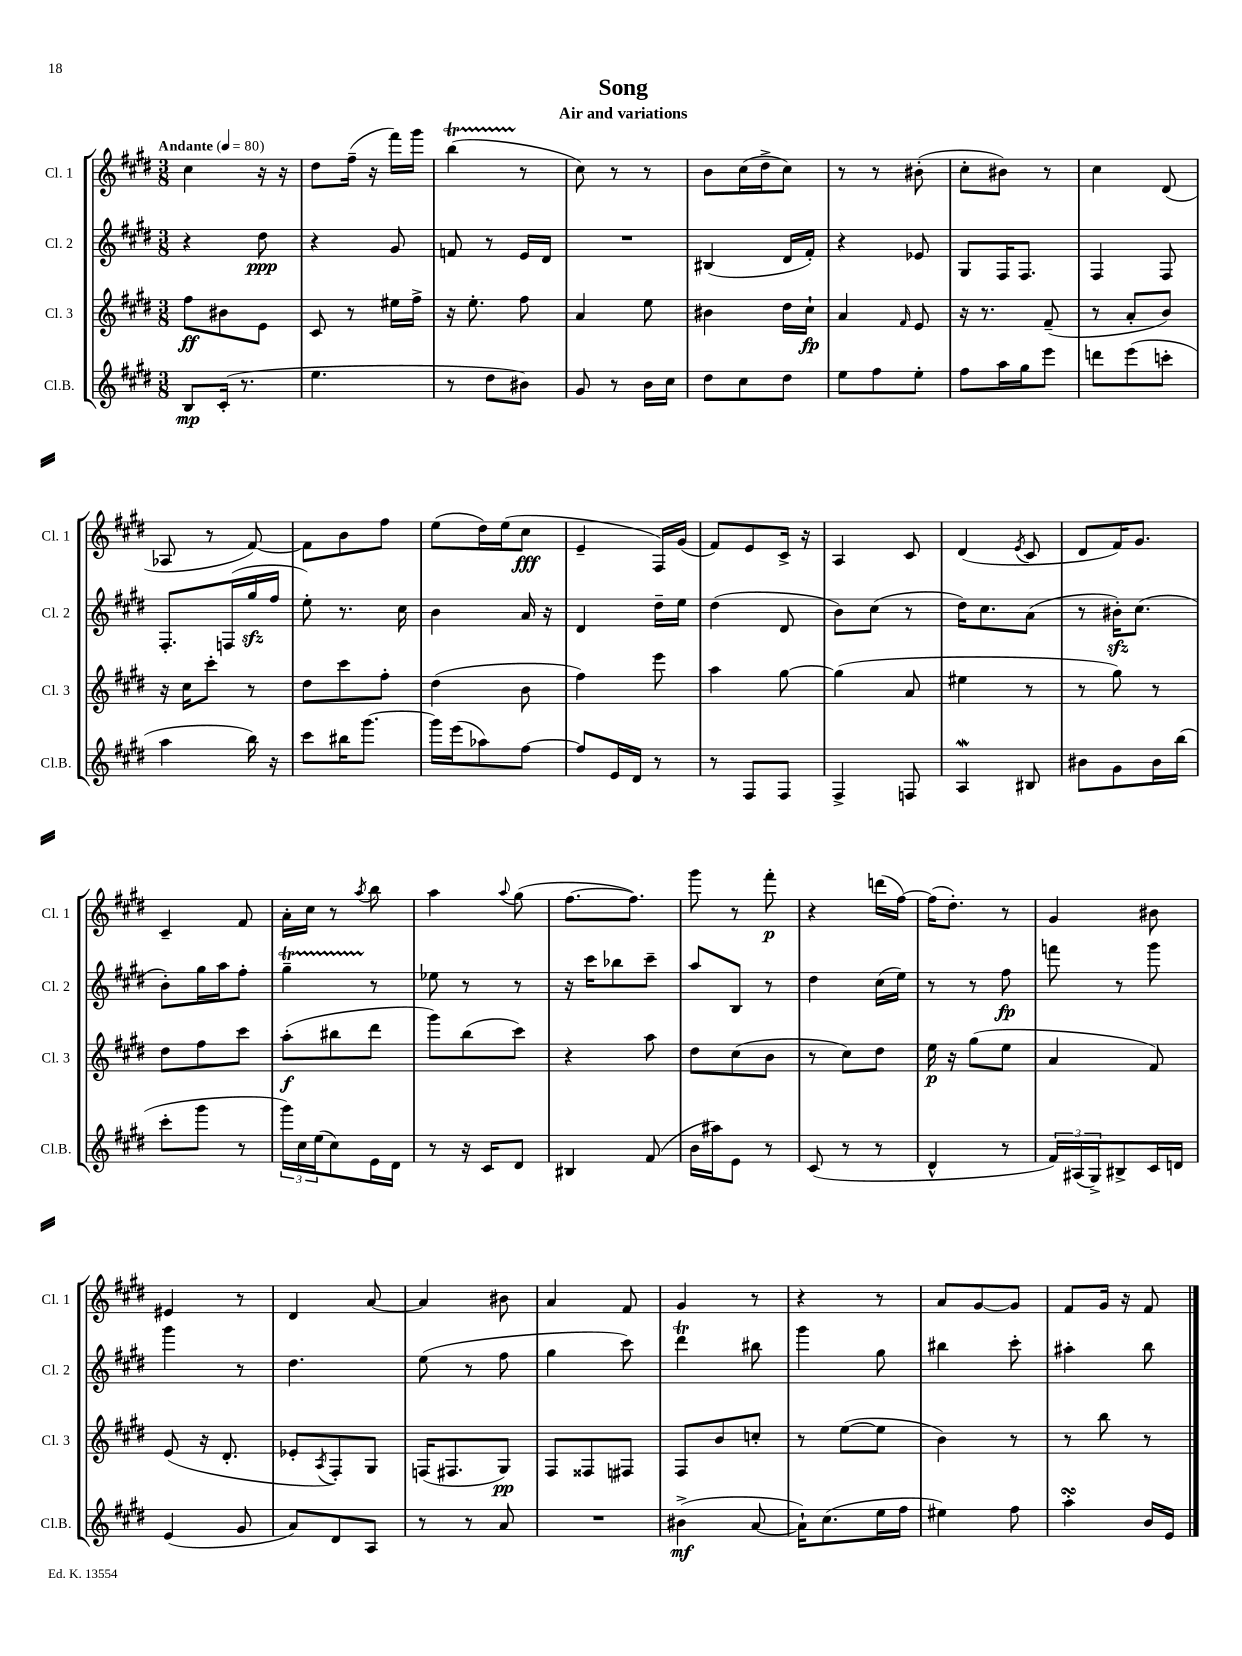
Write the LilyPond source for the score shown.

\header { title = "Song" subtitle = "Air and variations" }
<<
\new StaffGroup <<
\new Staff = "s0" \with { instrumentName = "Cl. 1" shortInstrumentName = "Cl. 1" } {
    \clef treble \key e \major \numericTimeSignature \time 3/8 \tempo "Andante" 4 = 80
    cis''4 r16 r16 |
    dis''8 fis''16--( r16 fis'''16) gis'''16 |
    b''4\startTrillSpan( r8\stopTrillSpan |
    cis''8) r8 r8 |
    b'8 cis''16( dis''16-> cis''8) |
    r8 r8 bis'8-.( |
    cis''8-. bis'8) r8 |
    cis''4 dis'8( |
    aes8 r8 fis'8~) |
    fis'8 b'8 fis''8 |
    e''8( dis''16) e''16( cis''8\fff |
    e'4-- fis16) gis'16( |
    fis'8) e'8 cis'16-> r16 |
    a4 cis'8 |
    dis'4( \acciaccatura { e'8 } cis'8 |
    dis'8 fis'16) gis'8. |
    cis'4-- fis'8 |
    a'16-. cis''16 r8 \acciaccatura { a''8 } b''8 |
    a''4 \appoggiatura { a''8 } gis''8( |
    fis''8.~ fis''8.) |
    gis'''8 r8 fis'''8-.\p |
    r4 d'''16( fis''16~) |
    fis''16( dis''8.-.) r8 |
    gis'4 bis'8 |
    eis'4 r8 |
    dis'4 a'8~ |
    a'4 bis'8 |
    a'4 fis'8 |
    gis'4 r8 |
    r4 r8 |
    a'8 gis'8~ gis'8 |
    fis'8 gis'16 r16 fis'8 \bar "|." |
}
\new Staff = "s1" \with { instrumentName = "Cl. 2" shortInstrumentName = "Cl. 2" } {
    \clef treble \key e \major \numericTimeSignature \time 3/8
    r4 dis''8\ppp |
    r4 gis'8 |
    f'8 r8 e'16 dis'16 |
    R4. |
    bis4( dis'16 fis'16-.) |
    r4 ees'8 |
    gis8 fis16 fis8. |
    fis4 fis8 |
    fis8.-. f16( gis''16\sfz fis''16 |
    e''8-.) r8. cis''16 |
    b'4 a'16 r16 |
    dis'4 dis''16-- e''16 |
    dis''4( dis'8 |
    b'8) cis''8( r8 |
    dis''16) cis''8. a'8( |
    r8 bis'16-.\sfz) cis''8.( |
    b'8-.) gis''16 a''16 fis''8-. |
    gis''4--\startTrillSpan r8\stopTrillSpan |
    ees''8 r8 r8 |
    r16 cis'''16 bes''8 cis'''8-- |
    a''8 b8 r8 |
    dis''4 cis''16( e''16) |
    r8 r8 fis''8\fp |
    f'''8 r8 gis'''8 |
    gis'''4 r8 |
    dis''4. |
    e''8( r8 fis''8 |
    gis''4 cis'''8) |
    dis'''4\trill bis''8 |
    gis'''4 gis''8 |
    bis''4 cis'''8-. |
    ais''4-. b''8 \bar "|." |
}
\new Staff = "s2" \with { instrumentName = "Cl. 3" shortInstrumentName = "Cl. 3" } {
    \clef treble \key e \major \numericTimeSignature \time 3/8
    fis''8\ff bis'8 e'8 |
    cis'8 r8 eis''16 fis''16-> |
    r16 e''8.-. fis''8 |
    a'4 e''8 |
    bis'4 dis''16 cis''16-!\fp |
    a'4 \grace { fis'16 } e'8 |
    r16 r8. fis'8--( |
    r8 a'8-. b'8) |
    r16 cis''16 cis'''8-. r8 |
    dis''8 cis'''8 fis''8-. |
    dis''4( b'8 |
    fis''4) e'''8 |
    a''4 gis''8~ |
    gis''4( a'8 |
    eis''4 r8 |
    r8 gis''8) r8 |
    dis''8 fis''8 cis'''8 |
    a''8-.\f( bis''8 dis'''8 |
    gis'''8) b''8( cis'''8) |
    r4 a''8 |
    dis''8 cis''8( b'8 |
    r8 cis''8) dis''8 |
    e''16\p r16 gis''8( e''8 |
    a'4 fis'8) |
    e'8( r16 dis'8.-. |
    ees'8-. \acciaccatura { a8 } fis8-.) gis8 |
    f16( fis8. gis8\pp) |
    fis8 fisis8 fis8 |
    fis8 b'8 c''8-. |
    r8 e''8~( e''8 |
    b'4) r8 |
    r8 b''8 r8 \bar "|." |
}
\new Staff = "s3" \with { instrumentName = "Cl.B." shortInstrumentName = "Cl.B." } {
    \clef treble \key e \major \numericTimeSignature \time 3/8
    b8\mp cis'16-.( r8. |
    e''4. |
    r8 dis''8 bis'8) |
    gis'8 r8 b'16 cis''16 |
    dis''8 cis''8 dis''8 |
    e''8 fis''8 e''8-. |
    fis''8 a''16 gis''16 e'''8 |
    d'''8 e'''8( c'''8-. |
    a''4 b''16) r16 |
    cis'''8 bis''16 gis'''8.~ |
    gis'''16 e'''16( aes''8) fis''8~ |
    fis''8 e'16 dis'16 r8 |
    r8 fis8 fis8 |
    fis4-> f8 |
    a4\mordent bis8 |
    bis'8 gis'8 bis'16 b''16( |
    cis'''8-. gis'''8 r8 |
    \tuplet 3/2 { gis'''16) cis''16 e''16( } cis''8) e'16 dis'16 |
    r8 r16 cis'16 dis'8 |
    bis4 fis'8( |
    b'16 ais''16) e'8 r8 |
    cis'8( r8 r8 |
    dis'4-^ r8 |
    \tuplet 3/2 { fis'16) ais16( gis16->) } bis8-> cis'16 d'16 |
    e'4( gis'8 |
    a'8) dis'8 a8 |
    r8 r8 a'8 |
    R4. |
    bis'4->\mf( a'8~ |
    a'16-!) cis''8.( e''16 fis''16 |
    eis''4) fis''8 |
    a''4-.\turn b'16 e'16 \bar "|." |
}
>>
>>
\layout { \context { \Score \remove "Bar_number_engraver" } }
